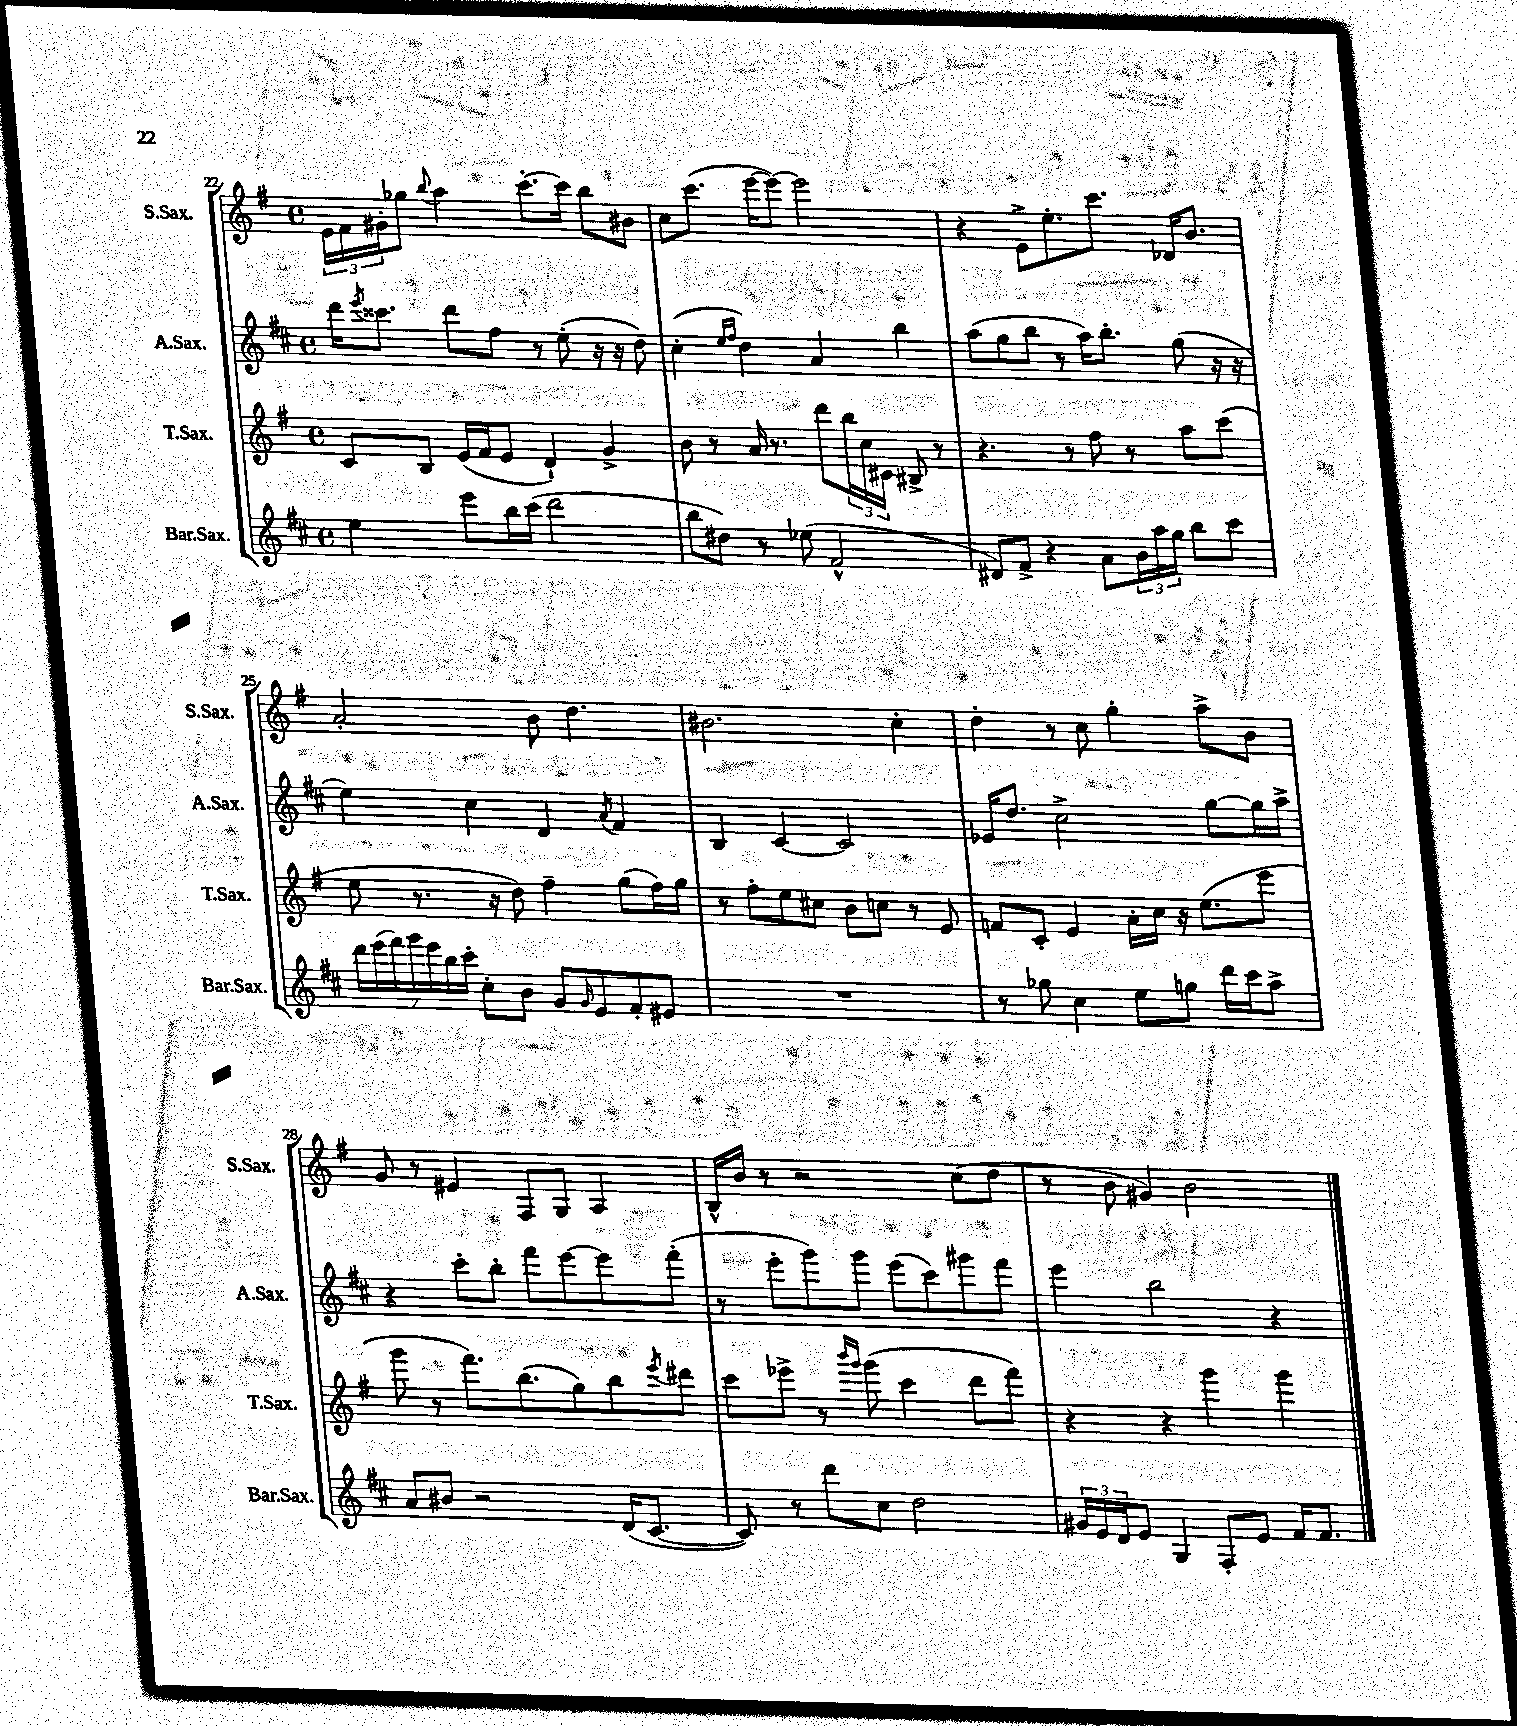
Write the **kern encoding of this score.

**kern	**kern	**kern	**kern
*part4	*part3	*part2	*part1
*staff4	*staff3	*staff2	*staff1
*I"Bar.Sax.	*I"T.Sax.	*I"A.Sax.	*I"S.Sax.
*I'Bar.Sax.	*I'T.Sax.	*I'A.Sax.	*I'S.Sax.
*clefG2	*clefG2	*clefG2	*clefG2
*k[f#c#]	*k[f#]	*k[f#c#]	*k[f#]
*M4/4	*M4/4	*M4/4	*M4/4
*met(c)	*met(c)	*met(c)	*met(c)
=22	=22	=22	=22
4ee\	8c/L	16ddd\KL	24e\LL
.	.	.	24f#\
.	.	8qeee/	.
.	.	8.ccc##X\J	.
.	.	.	24g#X'\J
.	8B/J	.	8gg-X\J
.	.	.	8qqbb/
8eee\L	(16e/LL	8ddd\L	4aa\
.	16f#/J	.	.
16bb\L	8e/J	8ff#\J	.
(16ccc#\JJ	.	.	.
2ddd\	4d`/)	8r	[8.ccc'\L
.	.	(8ee'\	.
.	.	.	16ccc\Jk]
.	4g^/	16r	8bb\L
.	.	16r	.
.	.	8dd\)	8b#X\J
=23	=23	=23	=23
8bb\L	8b\	(4cc#'\	8cc\L
8dd#X\J)	8r	.	(8.ccc\J
.	.	16qqee/LL	.
.	.	16qqff#/JJ	.
8r	16a/	4dd\)	.
.	8.r	.	[16eee\KL
(8ee-X\	.	.	8eee\J_)
2f#^^/	8ddd\L	4a/	2eee\]
.	24bb\L	.	.
.	24cc\	.	.
.	24c#X\JJ	.	.
.	8B#X^/	4bb\	.
.	8r	.	.
=24	=24	=24	=24
8d#X/L)	4.r	(8aa\L	4r
8f#^/J	.	8gg\	.
4r	.	8bb\J	8e^\L
.	8r	8r	8.ee'\
8a\L	8ff#\	16aa\KL)	.
.	.	8.bb'\J	8.ccc\J
24b\L	8r	.	.
24aa\	.	.	.
24gg\JJ	.	.	.
8bb\L	8aa\L	(8gg\	16d-X/KL
.	.	.	8.b/J
8ccc#\J	(8ccc\J	16r	.
.	.	16r	.
!!LO:LB:g=z
=25	=25	=25	=25
28ddd\LL	8ee\	4ee\)	2a'/
(28eee\	.	.	.
28fff#\)	.	.	.
28ggg\	.	.	.
.	8.r	.	.
28eee\	.	.	.
28bb\	.	.	.
28ccc#'\JJ	.	.	.
8cc#'\L	.	4cc#\	.
.	16r	.	.
8b\J	8dd\)	.	.
8g/L	4ff#~\	4d/	8b\
16qqg/	.	.	.
8e/	.	.	4.dd\
.	.	8qa/	.
8f#'/	(8gg\L	4f#/	.
8e#X/J	16ff#\L)	.	.
.	16gg\JJ	.	.
=26	=26	=26	=26
1r	8r	4B/	2.b#X\
.	8ff#'\L	.	.
.	8ee\	[4c#/	.
.	8cc#X\J	.	.
.	8b\L	2c#/]	.
.	8ccn\J	.	.
.	8r	.	4cc'\
.	8e/	.	.
=27	=27	=27	=27
8r	8fn/L	16e-X/KL	4dd'\
.	.	8.dd/J	.
8gg-X\	8c'/J	.	.
4cc#\	4e/	2cc#^\	8r
.	.	.	8cc\
8ee\L	16a'\LL	.	4gg'\
.	16cc\JJ	.	.
8ggn\J	16r	.	.
.	(8.ee\L	.	.
16ddd\LL	.	[8gg\L	8aa^\L
16ccc#\J	.	.	.
8aa^\J	8eee\J	16gg\L]	8b\J
.	.	16aa^\JJ	.
!!LO:LB:g=z
=28	=28	=28	=28
8a/L	8ggg\	4r	8g/
8b#X/J	8r	.	8r
2r	8.fff#\L)	8ccc#'\L	4e#X/
.	.	8bb'\J	.
.	(8.bb\	.	.
.	.	8fff#\L	8F#/L
.	8gg\)	[8eee\	8G/J
(16d/KL	8bb\	8eee\]	4A/
[8.c#/J	.	.	.
.	8qeee/	.	.
.	8ddd#X\J	(8fff#'\J	.
=29	=29	=29	=29
8c#/])	8ccc\L	8r	16B^^/LL
.	.	.	16b/JJ
8r	8eee-X^\J	8eee'\L	8r
8ddd\L	8r	8ggg\)	2r
.	16qqbbb/LL	.	.
.	16qqggg/JJ	.	.
8cc#\J	(8ggg\	8ggg\J	.
2dd\	4ccc\	(8eee\L	.
.	.	8ccc#\)	.
.	8ddd\L	8ggg#X\	(8cc\L
.	8fff#\J)	8fff#\J	8dd\J
=30	=30	=30	=30
24g#X/LL	4r	4eee\	8r
24e/	.	.	.
24d/J	.	.	.
8e/J	.	.	8b\
4G/	4r	2bb\	4g#X/)
8F#'/L	4ggg\	.	2b\
8e/J	.	.	.
16f#/KL	4ggg\	4r	.
8.f#/J	.	.	.
==	==	==	==
*-	*-	*-	*-
